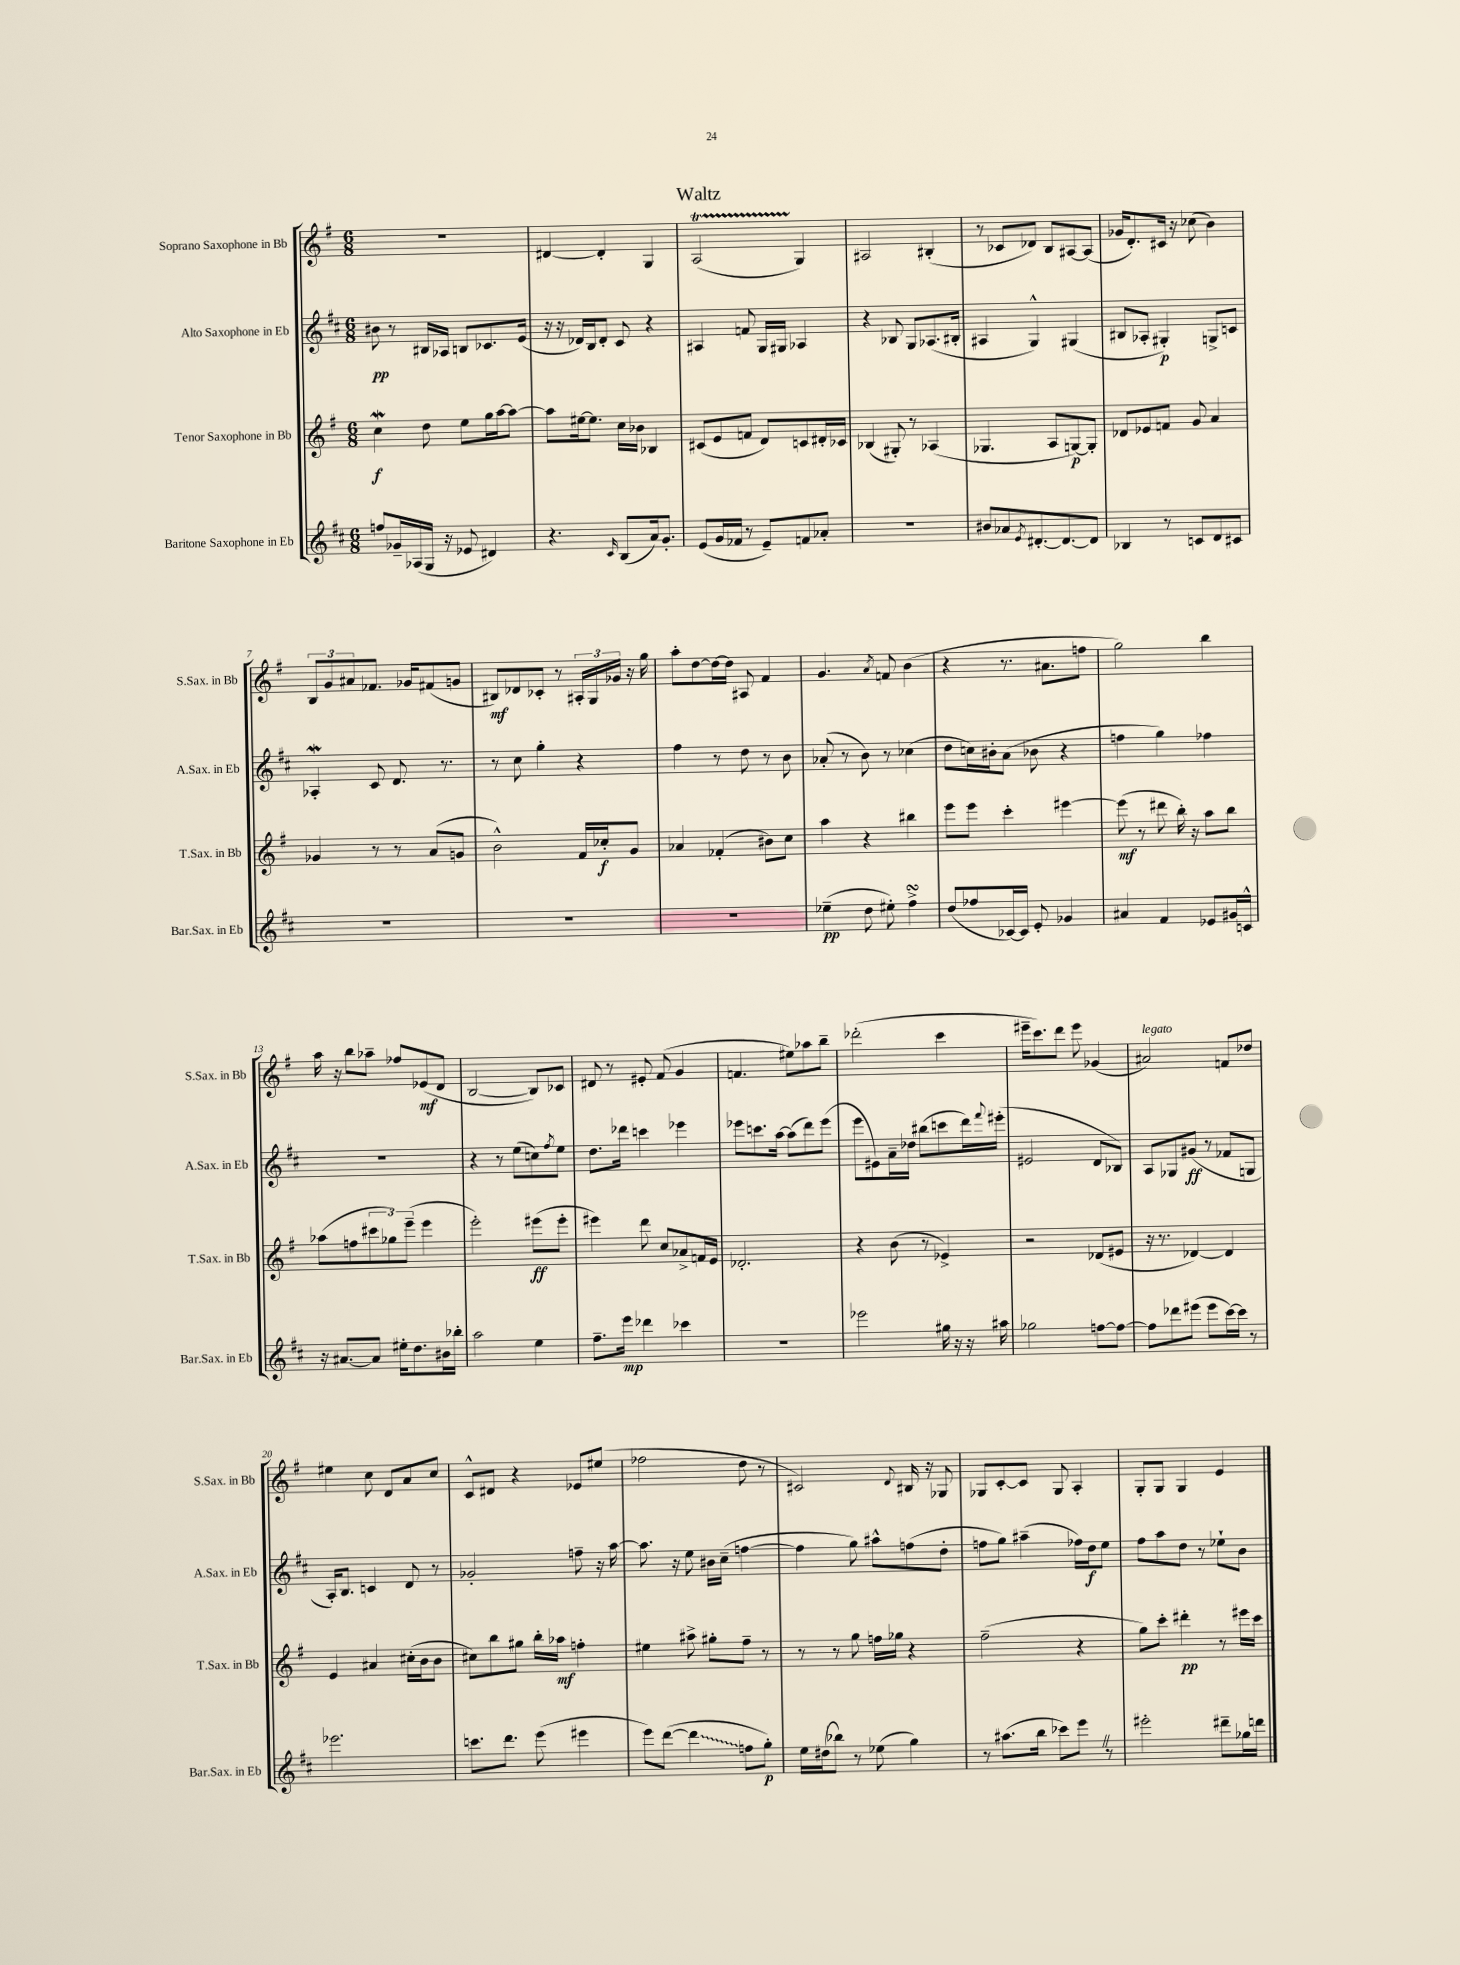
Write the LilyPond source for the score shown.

\header { title = "Waltz" }
<<
\new StaffGroup <<
\new Staff = "s0" \with { instrumentName = "Soprano Saxophone in Bb" shortInstrumentName = "S.Sax. in Bb" } {
    \clef treble \key g \major \numericTimeSignature \time 6/8
    R2. |
    dis'4~ dis'4-. g4 |
    a2\startTrillSpan( g4\stopTrillSpan) |
    ais2 bis4-.( |
    r8 ces'8 des'8) b8 ais8~ ais8( |
    ges'16 d'8.-.) cis'16 r16 ces''8( b'4) |
    \tuplet 3/2 { b8 g'8 ais'8 } fes'8. ges'16 fis'8( g'8 |
    bis8\mf) des'8 ces'8-. r8 \tuplet 3/2 { ais16-. g16 ges'16 } r16 g''16 |
    a''8-. d''8~ d''16~ d''16 ais8 fis'4 |
    g'4. \acciaccatura { a'8 } f'8 b'4( |
    r4 r8. ais'8. f''8 |
    g''2) b''4 |
    a''16 r16 b''8 aes''8-- fes''8 ees'8\mf( d'8 |
    b2~ b8) ces'8 |
    dis'8 r8 eis'8-. fis'8( g'4 |
    f'4. eis''8) aes''8 b''8-- |
    des'''2-.( c'''4 |
    eis'''16-- c'''8.) d'''8 eis'''8 ges'4( |
    ais'2^\markup { \italic "legato" }) f'8 des''8 |
    eis''4 c''8 d'8 a'8 c''8 |
    c'8-^ dis'8 r4 ees'8 eis''8( |
    fes''2 d''8 r8 |
    cis'2) \appoggiatura { d'8 } bis16 r16 ges8 |
    ges8 c'8~-. c'8 ges8 a4-. |
    g8-. g8 g4 e'4 \bar "|." |
}
\new Staff = "s1" \with { instrumentName = "Alto Saxophone in Eb" shortInstrumentName = "A.Sax. in Eb" } {
    \clef treble \key d \major \numericTimeSignature \time 6/8
    bis'8\pp r8 bis16 aes16 b8 ces'8. e'16( |
    r16 r16 des'16) b16 des'8-. cis'8 r4 |
    ais4 f'8 g16 gis16 aes4 |
    r4 bes8 g8 aes8.( bis16-. |
    ais4 g4-^) gis4( |
    bis8 aes8-. gis4-.\p) g8-> c'8 |
    aes4-.\mordent cis'8 d'8. r8. |
    r8 cis''8 g''4-. r4 |
    fis''4 r8 d''8 r8 b'8 |
    aes'8-.( r8 b'8) r8 ces''4( |
    d''8 c''16) bis'16-. a'8( bes'8 r4 |
    f''4 g''4) fes''4 |
    R2. |
    r4 r8 e''8( c''8) \acciaccatura { fis''8 } e''8 |
    d''8. des'''16 c'''4 ees'''4 |
    ees'''8 c'''8. a''16~ a''8( d'''8) ees'''8( |
    e'''8 eis'8) a'16-- des''16 bis''8( c'''8 d'''16) \appoggiatura { fis'''8 } eis'''16-.( |
    eis'2 d'8 bes8) |
    a8 ges8 gis'8\ff( r8 fes'8 g8 |
    a16-.) b8. c'4 d'8 r8 |
    ges'2-. f''8-- r16 a''16~ |
    a''8. r16 e''8 bis'16 cis''16--( f''4~ |
    f''4 g''8) ais''8-^ f''8( d''8-. |
    f''8 g''8) ais''4--( fes''16) d''16\f e''8 |
    fis''8 a''8 d''8 r8 ees''8-! b'8 \bar "|." |
}
\new Staff = "s2" \with { instrumentName = "Tenor Saxophone in Bb" shortInstrumentName = "T.Sax. in Bb" } {
    \clef treble \key g \major \numericTimeSignature \time 6/8
    c''4\mordent\f d''8 e''8 g''16 a''16~ a''8~ |
    a''8 eis''16~ eis''8. c''16 bes'16 bes4 |
    cis'8( e'8 f'8 d'8) c'8 dis'16-. ces'16 |
    bes4( gis8-.) r8 aes4( |
    ges4. a8 g8~\p) g8-. |
    des'8 ees'8 f'8 g'8 a'4 |
    ges'4 r8 r8 a'8( g'8 |
    b'2-^) fis'16 ces''16-.\f g'8 |
    aes'4 fes'4-.( bis'8) c''8 |
    a''4 r4 bis''4 |
    e'''8 e'''8 c'''4-. eis'''4~ |
    eis'''8\mf( r8 dis'''8 b''16-.) r16 a''8 b''8 |
    aes''8( f''8 \tuplet 3/2 { cis'''8 ges''8) e'''8--( } e'''4 |
    e'''2-.) eis'''8\ff( eis'''8-. |
    eis'''4) d'''8 c''8 aes'8-> f'16 e'16 |
    des'2.-. |
    r4 b'8( r8 ees'4->) |
    r2 des'8( eis'8 |
    r16 r8. des'4~) des'4 |
    e'4 ais'4 cis''16-.( b'16 b'8 |
    cis''8) b''8 gis''8 b''16-. aes''16\mf f''4-. |
    eis''4 ais''8-> gis''8-. fis''8-- r8 |
    r8 r8 g''8 f''16 ges''16 r4 |
    fis''2--( r4 |
    g''8) c'''8-. dis'''4-.\pp r8 eis'''16 c'''16 \bar "|." |
}
\new Staff = "s3" \with { instrumentName = "Baritone Saxophone in Eb" shortInstrumentName = "Bar.Sax. in Eb" } {
    \clef treble \key d \major \numericTimeSignature \time 6/8
    f''8 ges'16-- aes16( g16 r16 ees'8 dis'4) |
    r4. \grace { cis'16 } b8( a'16) g'8.-. |
    e'8( g'16 fes'16 r8 e'8--) f'8 aes'8-. |
    R2. |
    bis'8 aes'8 \acciaccatura { e'8 } dis'8.~-. dis'8.~ dis'8 |
    bes4 r8 c'8 d'8 cis'8 |
    R2. |
    R2. |
    R2. |
    ees''4--\pp( d''8 eis''8-.) fis''4->\turn |
    d''8( fes''8 ces'16~) ces'16 e'8-. ges'4 |
    ais'4 fis'4 ees'8 gis'16 c'16-^ |
    r16 ais'8.~ ais'8 eis''16-. d''8. bis'16 bes''16-. |
    a''2 e''4 |
    fis''8.-- e'''16\mp des'''4 ces'''4 |
    R2. |
    ees'''2 gis''16 r16 r16 ais''16 |
    ges''2 f''8~ f''8~ |
    f''8 des'''8 eis'''8( eis'''8 cis'''16~) cis'''16 r8 |
    ees'''2. |
    c'''8. d'''8. e'''8( eis'''4 |
    e'''8) d'''8~( \once \override Glissando.style = #'zigzag d'''4\glissando f''8 g''8-.\p) |
    e''16 dis''16( bes''8) r8 ees''8( g''4) |
    r8 ais''8.( b''16 ces'''8) e'''8 \once \override BreathingSign.text = \markup { \musicglyph "scripts.caesura.straight" } \breathe r8 |
    eis'''2-. dis'''8-- ges''16 d'''16 \bar "|." |
}
>>
>>
